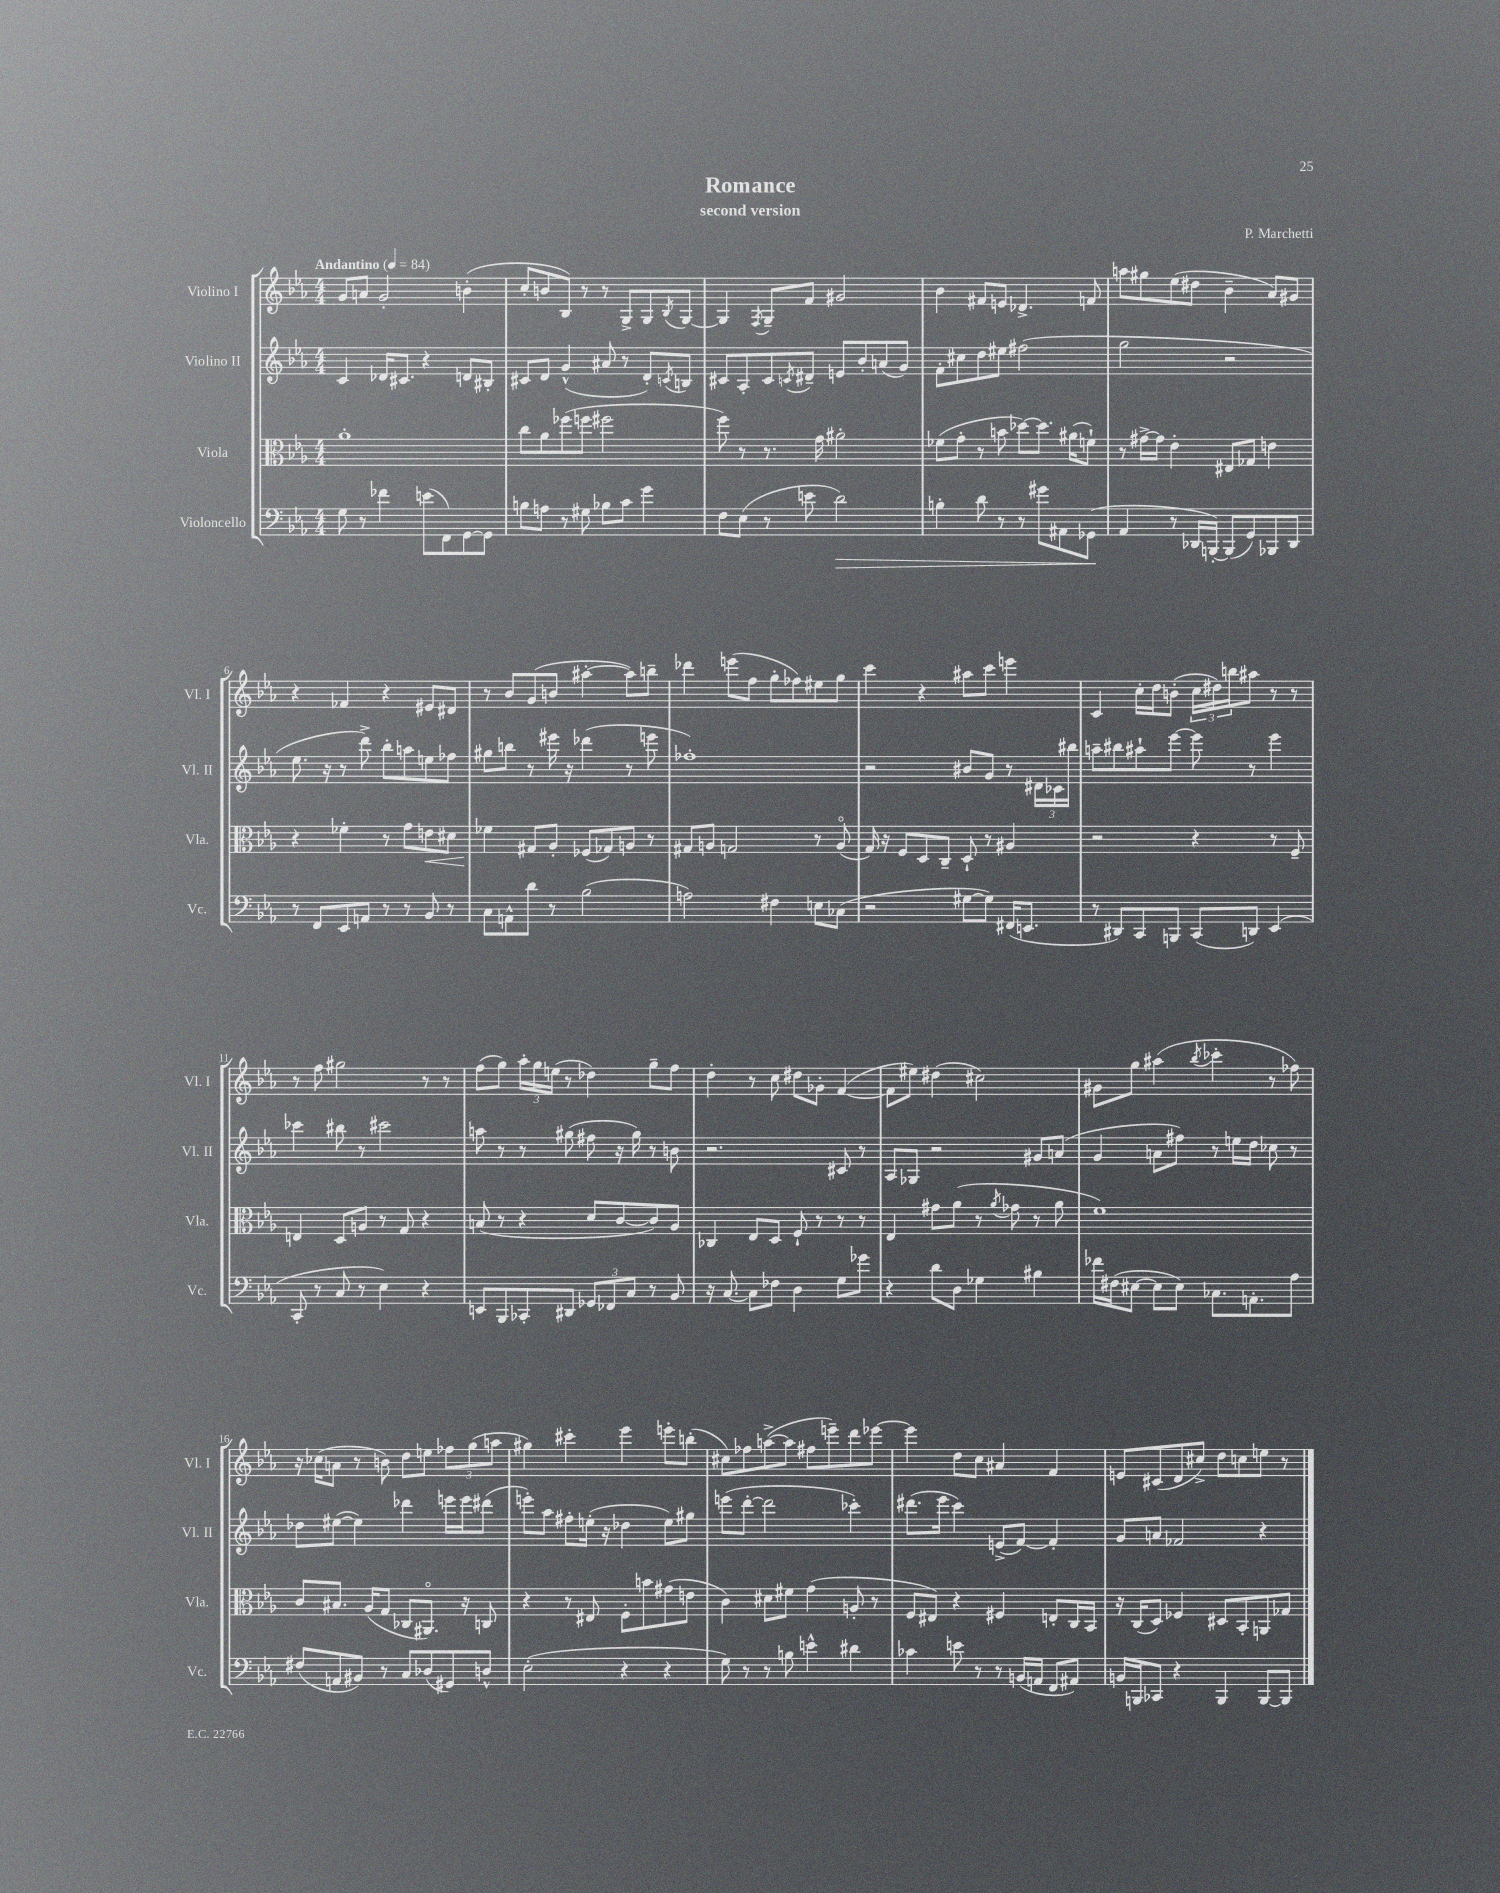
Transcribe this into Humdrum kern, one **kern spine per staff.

**kern	**dynam	**kern	**dynam	**kern	**kern
*part4	*part4	*part3	*part3	*part2	*part1
*staff4	*staff4	*staff3	*staff3	*staff2	*staff1
*I"Violoncello	*	*I"Viola	*	*I"Violino II	*I"Violino I
*I'Vc.	*	*I'Vla.	*	*I'Vl. II	*I'Vl. I
*clefF4	*	*clefC3	*	*clefG2	*clefG2
*k[b-e-a-]	*	*k[b-e-a-]	*	*k[b-e-a-]	*k[b-e-a-]
*M4/4	*	*M4/4	*	*M4/4	*M4/4
*MM84	*	*MM84	*	*MM84	*MM84
=1	=1	=1	=1	=1	=1
!	!	!	!	!	!LO:TX:a:B:t=Andantino
8G\	.	1a-'	.	4c/	8g/L
8r	.	.	.	.	8an/J
4f-X\	.	.	.	16d-X/KL	2g'/
.	.	.	.	8.c#X/J	.
(8en\L	.	.	.	4r	.
8FF\)	.	.	.	.	.
[8GG\	.	.	.	8dn/L	(4bn'\
8GG\J]	.	.	.	8B#X'/J	.
=2	=2	=2	=2	=2	=2
8Bn\L	.	8cc\L	.	8c#X/L	8cc'/L
8An\J	.	8a-\	.	8d/J	8bn/
8r	.	(8ff-X\	.	(4g^^/	8B-/J)
8G#X\	.	8ffn\J	.	.	8r
8B-X\L	.	2ff#X\	.	8a#X/	8r
8c\J	.	.	.	8r	8G^/L
4g\	.	.	.	8d'/L)	8G/
.	.	.	.	8qcn/	8qB-/
.	.	.	.	8Bn/J	[8G/J
=3	=3	=3	=3	=3	=3
8F\L	.	8ff\)	.	8c#X/L	4G/]
(8E-\J	.	8r	.	8A-'/	.
.	.	.	.	.	8qF/
8r	.	8.r	.	8c#/	8G~/L
.	.	.	.	8qcn/	.
8en\	.	.	.	8d#X~/J	8f/J
.	.	16g\	.	.	.
!	!LO:HP:b	!	!	!	!
2d\)	>	2a#X'\	.	8en/L	2g#X/
.	.	.	.	8b-'/	.
.	.	.	.	(8an/	.
.	.	.	.	8g/J)	.
=4	=4	=4	=4	=4	=4
4Bn'\	.	(8f-X\L	.	8f'\L	4b-\
.	.	8g'\J	.	8cc#X\	.
8d\	.	8r	.	8dd\	8f#X/L
8r	.	8bn\	.	8ee#X\J	8en/J
8r	.	[8dd-X\L)	.	(2ff#X\	4.d-X^/
8g#X\L	.	8.dd-\J]	.	.	.
8AA#X\	.	.	.	.	.
.	.	(16a#X\KL	.	.	.
(8GG-X\J	.	8fn`\J)	.	.	8fn/
.	]	.	.	.	.
=5	=5	=5	=5	=5	=5
4AA-/	.	8r	.	2gg\	8aan\L
.	.	[16g#X^\LL	.	.	8gg#X\
.	.	16g#\JJ]	.	.	.
8r	.	4e-'\	.	.	(8ee-\
16DD-X/LL	.	.	.	.	8dd#X\J
[16BBBn'/JJ)	.	.	.	.	.
(8BBB/L]	.	8E#X/L	.	2r	4b-~\
8GG/)	.	8G-X/J	.	.	.
8BBB-X/	.	4en\	.	.	8a-/L)
8DD-/J	.	.	.	.	8g#X/J
!!LO:LB:g=z
=6	=6	=6	=6	=6	=6
8r	.	4r	.	8.ee-\	4r
8FF/L	.	.	.	.	.
.	.	.	.	16r	.
8EE-/	.	4f-X'\	.	8r	4f-X/
8AAn/J	.	.	.	8ddd^\)	.
8r	.	8r	.	8bb-'\L	4r
8r	.	8g\L	.	8aan\	.
!	!	!	!LO:HP:b	!	!
8BB-/	.	8en\	<	8een\	8e#X/L
8r	.	8d#X\J	.	8ff-X\J	8d#X/J
=7	=7	=7	=7	=7	=7
8C\L	.	4f-X\	.	8gg#X\L	8r
8AAn^^\	.	.	.	8bbn\J	8b-/L
8d\J	.	8G#X/L	[	8r	(8g/
8r	.	8A-'/J	.	16eee#X\	8bn/J
.	.	.	.	16r	.
(2B-\	.	(8F-X/L	.	(4ddd-X\	[4aa#X'\
.	.	8G-X/)	.	.	.
.	.	8An/J	.	8r	8aa#\L])
.	.	8r	.	8eeen\	8bbn~\J
=8	=8	=8	=8	=8	=8
2An\)	.	8G#X/L	.	1ff-X')	4ddd-X\
.	.	8An/J	.	.	.
.	.	2Gn/	.	.	(8eeen\L
.	.	.	.	.	8ff\J
4F#X\	.	.	.	.	8gg'\L
.	.	.	.	.	8ff-X\)
8En\L	.	8r	.	.	8ee#X\
(8C-X\J	.	(8A/	.	.	8gg\J
=9	=9	=9	=9	=9	=9
2r	.	16G/)	.	2r	4ccc\
.	.	16r	.	.	.
.	.	8F/L	.	.	.
.	.	8D/	.	.	4r
.	.	8C~/J	.	.	.
[8G#X\L	.	8D`/	.	8b#X/L	8aa#X\L
8G#\J])	.	8r	.	8g/J	8ccc\J
(16FF#X/KL	.	4A#X/	.	8r	4eeen\
8.EEn/J	.	.	.	.	.
.	.	.	.	24d#X\LL	.
.	.	.	.	24c-X\	.
.	.	.	.	24bb#X\JJ	.
=10	=10	=10	=10	=10	=10
8r	.	2r	.	8aan~\L	4c/
8DD#X/L)	.	.	.	8bb#X\	.
8CC/	.	.	.	8aa#X`\	16cc'\LL
.	.	.	.	.	16dd\J
8BBBn/J	.	.	.	[8eee-\J	(8bn'\J
(8CC/L	.	4r	.	8eee-\]	24cc\LL
.	.	.	.	.	24dd#X\)
.	.	.	.	.	24bbn\J
8DDn/J)	.	.	.	8r	8aa#X\J
(4EE-/	.	8r	.	4eee-\	8r
.	.	8F~/	.	.	8r
!!LO:LB:g=z
=11	=11	=11	=11	=11	=11
8CC'/	.	4En/	.	4ccc-X\	8r
8r	.	.	.	.	8ff\
8C/	.	8D/L	.	8bb#X\	2gg#X\
8r	.	8An/J	.	8r	.
4E-\)	.	8r	.	2ccc#X\	.
.	.	8G/	.	.	.
4r	.	4r	.	.	8r
.	.	.	.	.	8r
=12	=12	=12	=12	=12	=12
8EEn/L	.	(8Bn/	.	8aan\	(8ff\L
8BBB-/	.	8r	.	8r	8gg\J)
8CC-X'/	.	4r	.	8r	24aa-'\LL
.	.	.	.	.	24gg\
.	.	.	.	.	(24een\JJ
8DD#X/J	.	.	.	(8gg#X\	8r
12GG-X/L	.	8d/L	.	8ff#X\	4dd-X\)
12FF-X/	.	.	.	.	.
.	.	[8c/	.	16r	.
12C/J	.	.	.	.	.
.	.	.	.	16gg#\)	.
8r	.	8c/])	.	8r	8gg~\L
8BB-/	.	8A-/J	.	8bn\	8ff\J
=13	=13	=13	=13	=13	=13
16r	.	4C-X/	.	2.r	4dd'\
[8.C/	.	.	.	.	.
8C\L]	.	8E-/L	.	.	8r
8F-X\J	.	8D/J	.	.	8cc\
4D\	.	8F`/	.	.	8dd#X\L
.	.	8r	.	.	8g-X'\J
8G\L	.	8r	.	8c#X/	([4f/
8g-X\J	.	8r	.	8r	.
=14	=14	=14	=14	=14	=14
4r	.	4E-/	.	8A-/L	8f\L]
.	.	.	.	8G-X/J	8ee#X\J)
8d\L	.	8g#X\L	.	2r	(4dd#X\
8D\J	.	(8a-\J	.	.	.
4G-X\	.	8r	.	.	2cc#X\)
.	.	8qa-/	.	.	.
.	.	8g-X\	.	.	.
4B#X\	.	8r	.	8g#X/L	.
.	.	8a-\	.	(8an/J	.
=15	=15	=15	=15	=15	=15
16f-X\LL	.	1f)	.	4g/	8g#X\L
(16F#X\J	.	.	.	.	.
[8E#X\J	.	.	.	.	8gg\J
8E#\L]	.	.	.	8an\L	(4aa#X\
8E#\J)	.	.	.	8ff#X\J)	.
.	.	.	.	.	8qbb-/
8.C-X\L	.	.	.	8r	4ccc-X'\
.	.	.	.	16een\LL	.
8.AAn'\	.	.	.	16dd\JJ	.
.	.	.	.	8cc-X\	8r
8A-\J	.	.	.	8r	8ff-X\)
!!LO:LB:g=z
=16	=16	=16	=16	=16	=16
(8F#X/L	.	8c/L	.	8dd-X\L	16r
.	.	.	.	.	(16cc-X\KL
8AAn/	.	8.B#X/J	.	([8ee#X\J	8an\J
8BB#X/J)	.	.	.	4ee#\])	8r
.	.	(16A-/KL	.	.	.
8r	.	8G/J	.	.	8bn\)
8C/L	.	8C-X/L	.	4ddd-X\	8dd\L
(8D-X/	.	8.AA#X/J)	.	.	8een\J
8GG#X/)	.	.	.	16eeen\LL	12ff-X\L
.	.	16r	.	16eee\J	.
.	.	.	.	.	(12gg\
8Dn^^/J	.	8Cn/	.	(8ddd#X\J	.
.	.	.	.	.	12aan\J
=17	=17	=17	=17	=17	=17
(2E-'\	.	4r	.	8eeen'\L)	4gg#X\)
.	.	.	.	8aa-\J	.
.	.	8r	.	8ff#X'\L	4ccc#X'\
.	.	8E#X/	.	(16een'\Jk	.
.	.	.	.	16r	.
4r	.	8F'\L	.	4dd-X\	4eee-\
.	.	8bn\	.	.	.
4r	.	(8g#X\	.	8ee\L)	8eeen'\L
.	.	8en\J	.	8gg#X\J	(8bbn'\J
=18	=18	=18	=18	=18	=18
8G\)	.	4c\)	.	(8eeen\L	8cc#X\L)
8r	.	.	.	[8ddd'\J	8ff-X\
8r	.	8d#X\L	.	2ddd\]	([8aan^\
8Bn\	.	8f#X\J	.	.	8aa\J]
4en^^\	.	(4g\	.	.	8ff#X\L
.	.	.	.	.	8eeen~\)
4d#X\	.	8An'/	.	4ccc-X'\)	8ddd\
.	.	8r	.	.	[8eee-X\J
=19	=19	=19	=19	=19	=19
4c-X\	.	8F/L	.	(8.ddd#X\L	4eee-\]
.	.	8E#X/J)	.	.	.
.	.	.	.	16eee-\Jk	.
8en\	.	4r	.	4ccc\)	8dd\L
8r	.	.	.	.	8cc\J
8r	.	4F#X/	.	(8en^/L	4a#X/
(16BBn/LL	.	.	.	[8f/J)	.
16AAn/JJ	.	.	.	.	.
8FF/L	.	8En'/L	.	4f'/]	4f/
8AA#X/J)	.	16C/L	.	.	.
.	.	16BB-/JJ	.	.	.
=20	=20	=20	=20	=20	=20
16BBn/LL	.	16r	.	8g/L	8en/L
16BBBn/J	.	(16C/KL	.	.	.
8CC-X/J	.	8D/J)	.	8an/J	(8c#X/
4r	.	4F-X/	.	2f-X/	8d/
.	.	.	.	.	8cc#X^/J)
4BBB/	.	8D#X/L	.	.	8dd\L
.	.	8BB-'/	.	.	8ccn\
[8BBB/L	.	8AAn/	.	4r	8een\J
8BBB/J]	.	8G-X/J	.	.	8r
==	==	==	==	==	==
*-	*-	*-	*-	*-	*-
